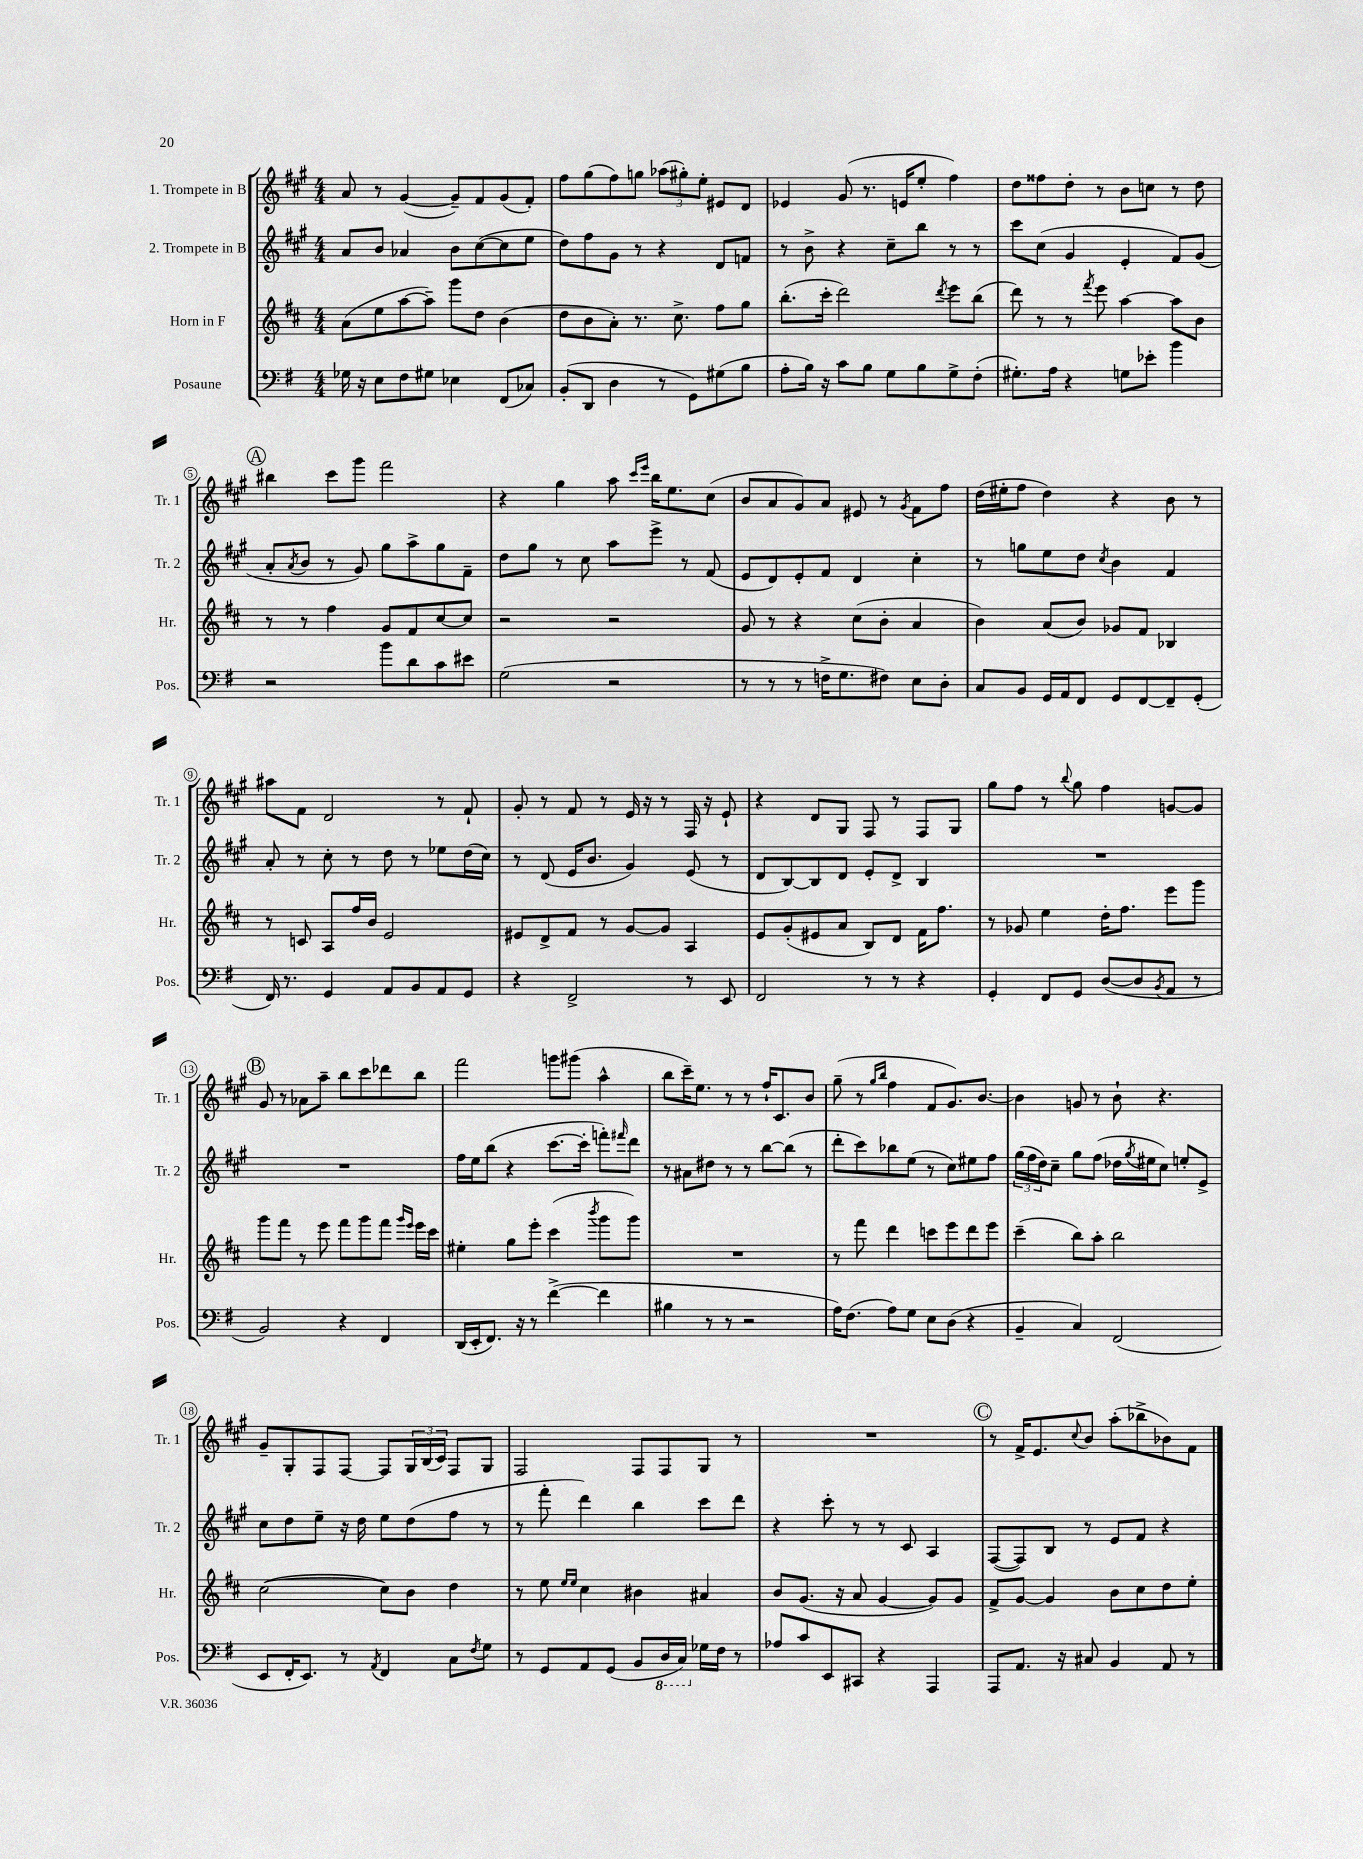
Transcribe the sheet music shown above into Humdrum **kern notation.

**kern	**kern	**kern	**kern
*part4	*part3	*part2	*part1
*staff4	*staff3	*staff2	*staff1
*I"Posaune	*I"Horn in F	*I"2. Trompete in B	*I"1. Trompete in B
*I'Pos.	*I'Hr.	*I'Tr. 2	*I'Tr. 1
*clefF4	*clefG2	*clefG2	*clefG2
*k[f#]	*k[f#c#]	*k[f#c#g#]	*k[f#c#g#]
*M4/4	*M4/4	*M4/4	*M4/4
=1	=1	=1	=1
16G-X\	(8a\L	8a/L	8a/
16r	.	.	.
8E\L	8ee\	8b/J	8r
8F#\	[8aa\	4a-X/	([4g#/
8G#X\J	8aa~\J])	.	.
4E-X\	8ggg\L	8b\L	8g#~/L])
.	8dd\J	([8cc#\	8f#/
(8FF#/L	(4b\	8cc#\]	(8g#/
8C-X/J)	.	8ee\J	8f#'/J)
=2	=2	=2	=2
(8BB'/L	8dd\L	8dd\L)	8ff#\L
8DD/J	8b\	8ff#\	(8gg#\
4D\	8a'\J)	8g#\J	8ff#\)
.	8.r	8r	8ggn\J
8r	.	4r	(12aa-X\L
.	8.cc#^\	.	.
.	.	.	12gg#X'\)
8GG\L)	.	.	.
.	.	.	12ee'\J
(8G#X\	8ff#\L	8d/L	8e#X/L
8B\J	8gg\J	8fn/J	8d/J
=3	=3	=3	=3
8A'\L	(8.bb'\L	8r	4e-X/
16B\Jk)	.	8b^\	.
16r	16ccc#'\Jk	.	.
8c\L	2ddd\)	4r	(8g#/
8B\J	.	.	8.r
8G\L	.	8cc#~\L	.
.	.	.	16en/KL
8B\	.	8bb\J	8ee'/J
.	8qddd/	.	.
8G^\	8eee\L	8r	4ff#\)
(8F#'\J	(8bb\J	8r	.
=4	=4	=4	=4
8.G#X'\L)	8ddd\)	8ccc#\L	8dd\L
.	8r	(8cc#\J	8ff##X\
16A\Jk	.	.	.
4r	8r	4g#/	8dd'\J
.	8qfff#/	.	.
.	8eee\	.	8r
8Gn\L	[4aa\	4e'/	8b\L
8e-X'\J	.	.	8ccn\J
4b\	8aa\L]	8f#/L)	8r
.	8b\J	(8g#/J	8dd\
!!LO:LB:g=z
!!LO:REH:place=s1:t=A
=5	=5	=5	=5
2r	8r	8a'/L	4bb#X\
.	.	8qa/	.
.	8r	8b/J	.
.	4ff#\	8r	8ccc#\L
.	.	8g#/)	8ggg#\J
8b\L	8g/L	8gg#\L	2fff#\
8d\	8f#/	8aa^\	.
8c\	[8cc#/	8gg#\	.
8e#X\J	8cc#/J]	8f#~\J	.
=6	=6	=6	=6
(2G\	2r	8dd\L	4r
.	.	8gg#\J	.
.	.	8r	4gg#\
.	.	8cc#\	.
2r	2r	8aa\L	8aa\
.	.	.	16qqccc#/LL
.	.	.	16qqeee/JJ
.	.	8eee^\J	16bb\KL
.	.	.	8.ee\
.	.	8r	.
.	.	(8f#/	(8cc#\J
=7	=7	=7	=7
8r	8g/	8e/L	8b/L
8r	8r	8d/)	8a/
8r	4r	8e'/	8g#/)
16Fn^\KL	.	8f#/J	8a/J
8.G\	.	.	.
.	(8cc#\L	4d/	8e#X/
8F#X\J)	8b'\J	.	8r
.	.	.	8qg#/
8E\L	4a/	4cc#'\	8f#\L
8D'\J	.	.	8ff#\J
=8	=8	=8	=8
8C/L	4b\)	8r	(16dd\LL
.	.	.	16ee#X'\J
8BB/J	.	8ggn\L	8ff#\J
16GG/LL	(8a/L	8ee\	4dd\)
16AA/J	.	.	.
8FF#/J	8b/J)	8dd\J	.
.	.	8qcc#/	.
8GG/L	8g-X/L	4b\	4r
[8FF#/	8f#/J	.	.
8FF#~/]	4B-X/	4f#/	8b\
(8GG'/J	.	.	8r
!!LO:LB:g=z
=9	=9	=9	=9
16FF#/)	8r	8a'/	8aa#X\L
8.r	.	.	.
.	8cn/	8r	8f#\J
4GG/	8A/L	8cc#'\	2d/
.	16ff#/L	8r	.
.	16b/JJ	.	.
8AA/L	2e/	8dd\	.
8BB/	.	8r	.
8AA/	.	8ee-X\L	8r
8GG/J	.	(16dd\L	8f#`/
.	.	16cc#\JJ)	.
=10	=10	=10	=10
4r	8e#X/L	8r	8g#'/
.	8d^/	(8d/	8r
2FF#^/	8f#/J	16e/KL	8f#/
.	.	8.b/J	.
.	8r	.	8r
.	[8g/L	4g#/)	16e/
.	.	.	16r
.	8g/J]	.	8r
8r	4A/	(8e/	16F#/
.	.	.	16r
8EE/	.	8r	8e`/
=11	=11	=11	=11
2FF#/	8e/L	8d/L	4r
.	(8g'/	[8B/)	.
.	8e#X/	8B/]	8d/L
.	8a/J	8d/J	8G#/J
8r	8B/L)	8e'/L	8F#/
8r	8d/J	8d^/J	8r
4r	16f#\KL	4B/	8F#/L
.	8.ff#\J	.	.
.	.	.	8G#/J
=12	=12	=12	=12
4GG'/	8r	1r	8gg#\L
.	8g-X/	.	8ff#\J
8FF#/L	4ee\	.	8r
.	.	.	8qqbb/
8GG/J	.	.	8gg#\
([8D/L	16dd'\KL	.	4ff#\
.	8.ff#\J	.	.
8D/]	.	.	.
8qBB/	.	.	.
8AA/J	8eee\L	.	[8gn/L
8r	8ggg\J	.	8g/J]
!!LO:LB:g=z
!!LO:REH:place=s1:t=B
=13	=13	=13	=13
2BB/)	8ggg\L	1r	8g#/
.	8fff#\J	.	8r
.	8r	.	8a-X\L
.	8eee\	.	8aa~\J
4r	8fff#\L	.	8bb\L
.	8ggg\	.	8ccc#\
4FF#/	8fff#\J	.	8ddd-X\
.	16qqggg/LL	.	.
.	16qqeee/JJ	.	.
.	16eee\LL	.	8bb\J
.	16ccc#\JJ	.	.
=14	=14	=14	=14
(16DD/LL	4ee#X'\	16ff#\LL	2fff#\
16EE'/J	.	16ee\J	.
8.FF#/J)	.	(8bb\J	.
.	8gg\L	4r	.
16r	.	.	.
8r	8eee'\J	.	.
([4f#^\	(4ccc#\	[8.ccc#\L	8gggn\L
.	.	.	(8ggg#X\J
.	.	16ccc#'\Jk]	.
.	8qbbb/	.	.
4f#\]	8ggg\L	8fffn'\L)	4aa^^\
.	.	16qqfff#X/	.
.	8ggg\J)	8ddd\J	.
=15	=15	=15	=15
4B#X\	1r	8r	8bb\L
.	.	8a#X\L	16ccc#~\K)
.	.	.	8.ee\J
8r	.	8dd#X\J	.
8r	.	8r	8r
2r	.	8r	8r
.	.	[8bb\L	16ff#`/KL
.	.	.	8.c#/
.	.	(8bb\J]	.
.	.	8r	8b/J
=16	=16	=16	=16
16A\KL)	8r	8ddd'\L	(8gg#~\
(8.F#\J	.	.	.
.	8fff#\	8ccc#\)	8r
.	.	.	16qqgg#/LL
.	.	.	16qqbb/JJ
8A\L)	4ddd\	8bb-X\	4ff#\
8G\J	.	(8ee\J	.
8E\L	8cccn\L	8r	8f#/L
(8D\J	8eee\	8cc#\L)	8.g#/)
4r	8ddd\	8ee#X\	.
.	.	.	[8.b/J
.	8eee\J	8ff#\J	.
=17	=17	=17	=17
4BB~/	(4ccc#~\	(24gg#\LL	4b\]
.	.	24ff#\	.
.	.	24dd\J)	.
.	.	8cc#~\J	.
4C/)	8bb\L)	8gg#\L	8gn/
.	8aa'\J	(8ff#\J	8r
(2FF#/	2bb\	16dd-X\LL	8b`\
.	.	8qgg#/	.
.	.	16ee#X\J	.
.	.	8cc#\J)	4.r
.	.	8een'/L	.
.	.	8e^/J	.
!!LO:LB:g=z
=18	=18	=18	=18
8EE/L	([2cc#\	8cc#\L	8g#~/L
16FF#'/K	.	8dd\	8G#'/
8.EE/J)	.	.	.
.	.	8ee~\J	8F#/
8r	.	16r	[8F#/J
.	.	16dd\	.
8qAA/	.	.	.
4FF#/	8cc#\L])	8ee\L	8F#/L]
.	8b\J	(8dd\	24G#/L
.	.	.	(24B/
.	.	.	24c#/JJ)
8C\L	4dd\	8ff#\J	8F#/L
8qF#/	.	.	.
8G\J	.	8r	8G#/J
=19	=19	=19	=19
8r	8r	8r	2F#/
8GG/L	8ee\	8fff#'\	.
.	16qqee/LL	.	.
.	16qqee/JJ	.	.
8AA/	4cc#\	4ddd\)	.
(8GG/J	.	.	.
8BB/L	4b#X\	4bb\	8F#/L
*8ba	*	*	*
16DD/L	.	.	8F#/
16CC/JJ)	.	.	.
*X8ba	*	*	*
16G-X\LL	4a#X/	8ccc#\L	8G#/J
16F#\JJ	.	.	.
8r	.	8ddd\J	8r
=20	=20	=20	=20
8A-X/L	8b/L	4r	1r
8c/	(8.g/J	.	.
8EE/	.	8ccc#'\	.
.	16r	.	.
8CC#X/J	8a/	8r	.
4r	[4g/	8r	.
.	.	8c#/	.
4AAA/	8g/L])	4A/	.
.	8g/J	.	.
!!LO:REH:place=s1:t=C
=21	=21	=21	=21
8AAA/L	8f#^/L	([8F#/L	8r
8.AA/J	[8g/J	8F#/])	16f#^/KL
.	.	.	8.e/
.	4g/]	8B/J	.
16r	.	.	.
.	.	.	8qqcc#/
8C#X/	.	8r	8b/J
4BB/	8b\L	8e/L	(8aa'\L
.	8cc#\	8f#/J	8bb-X^\
8AA/	8dd\	4r	8b-X\)
8r	8ee'\J	.	8f#\J
==	==	==	==
*-	*-	*-	*-
